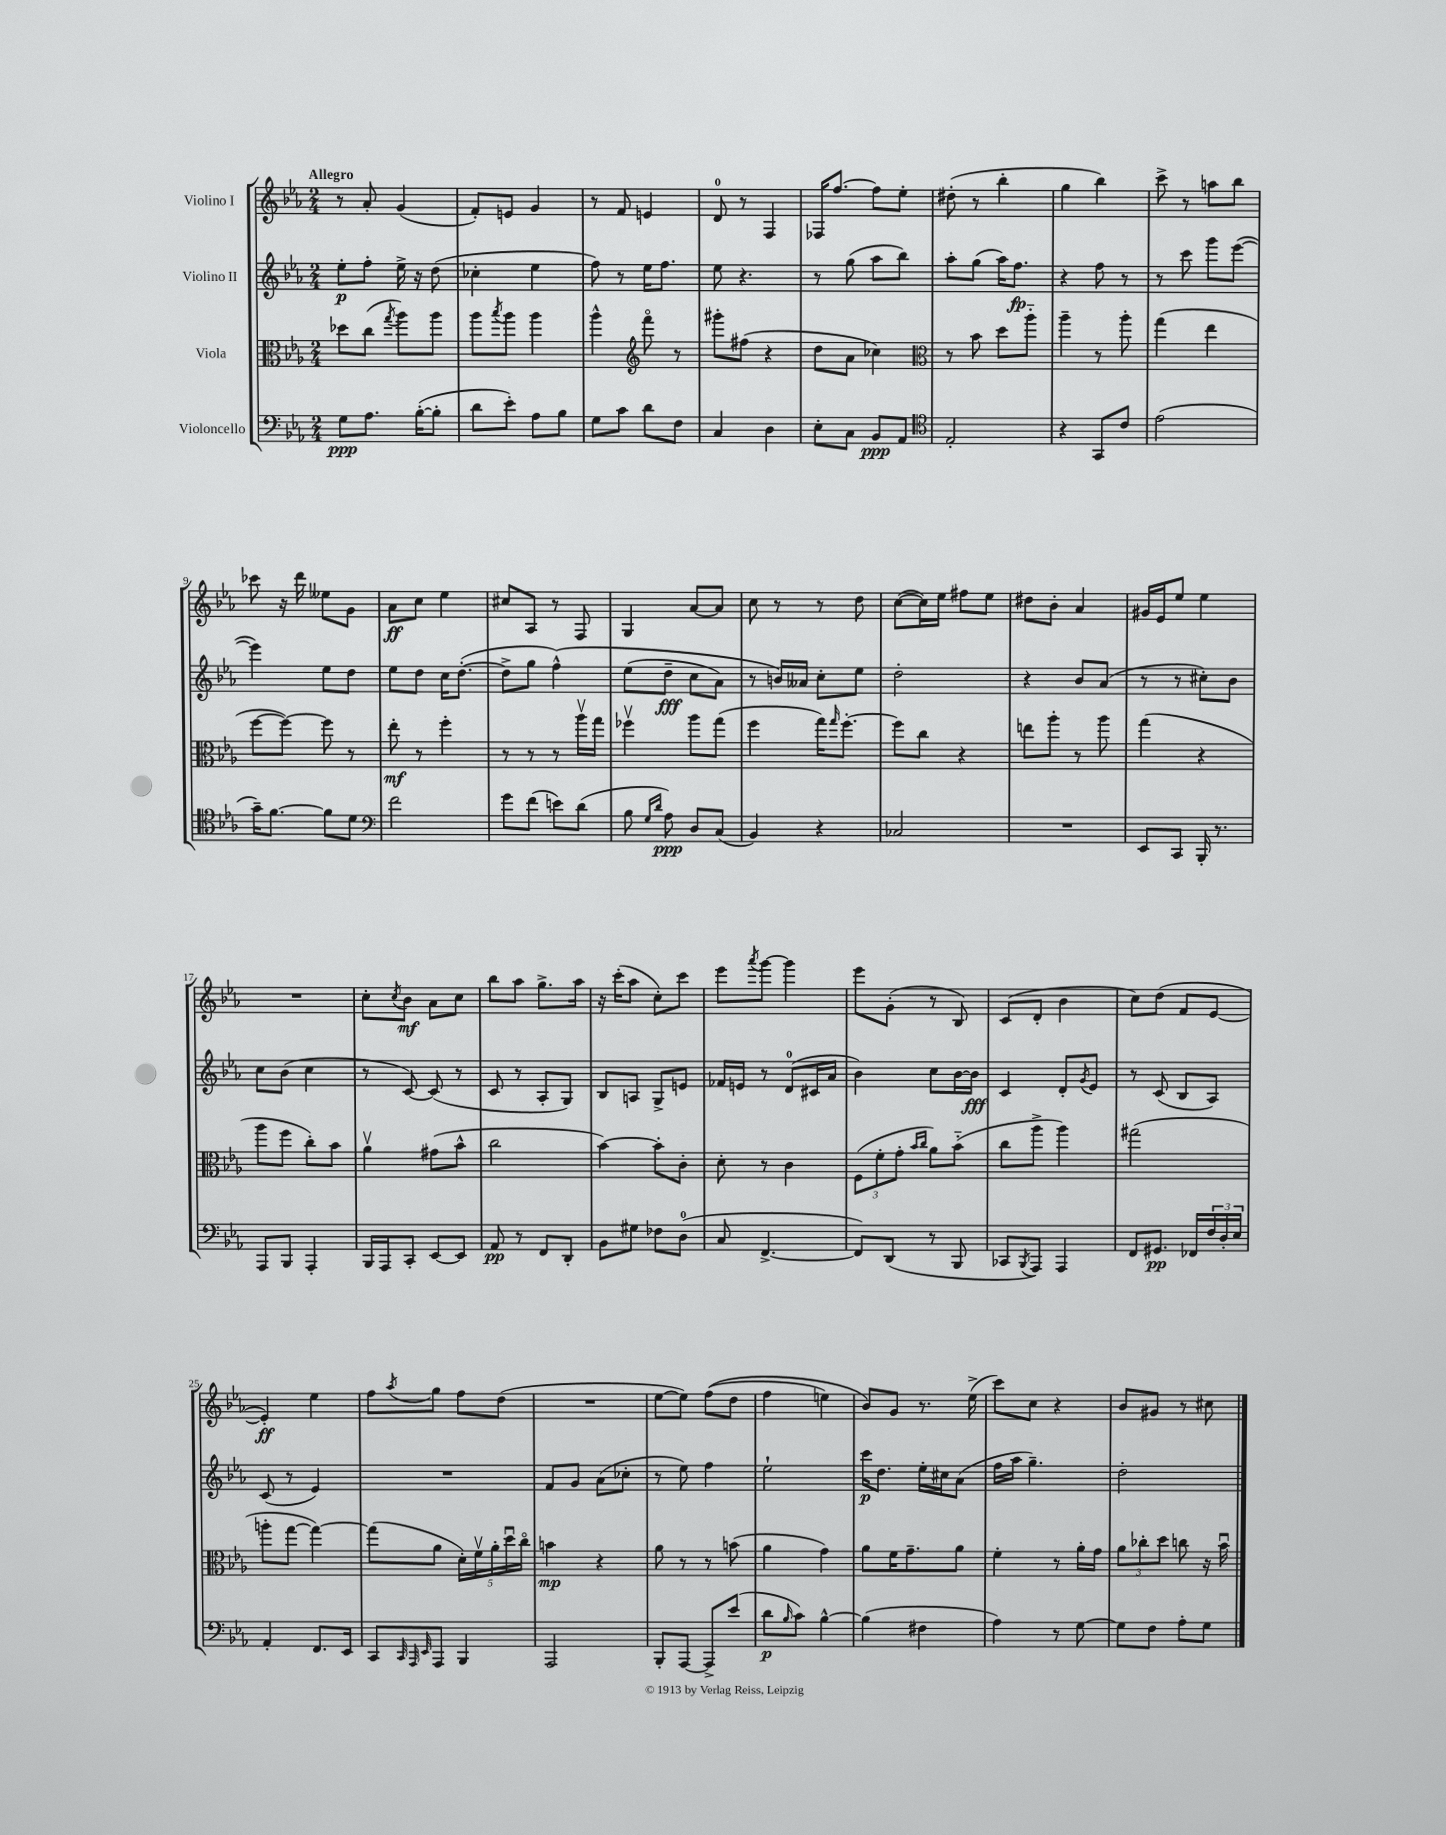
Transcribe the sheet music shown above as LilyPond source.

<<
\new StaffGroup <<
\new Staff = "s0" \with { instrumentName = "Violino I" } {
    \clef treble \key ees \major \numericTimeSignature \time 2/4 \tempo "Allegro"
    r8 aes'8-. g'4( |
    f'8-.) e'8 g'4 |
    r8 f'8 e'4 |
    d'8-0 r8 f4 |
    fes16 f''8.~ f''8 ees''8-. |
    dis''8-.( r8 bes''4-. |
    g''4 bes''4) |
    c'''8-> r8 a''8 bes''8 |
    ces'''8 r16 d'''16 eeses''8 g'8 |
    aes'8\ff c''8 ees''4 |
    cis''8 aes8 r8 f8 |
    g4 aes'8~ aes'8 |
    c''8 r8 r8 d''8 |
    c''8~( c''16) ees''16 fis''8 ees''8 |
    dis''8 bes'8-. aes'4 |
    gis'16 ees'16 ees''8 ees''4 |
    R2 |
    c''8-. \acciaccatura { c''8 } bes'8\mf aes'8 c''8 |
    bes''8 aes''8 g''8.-> aes''16 |
    r16 c'''16-.( aes''8 c''8-.) c'''8 |
    ees'''8 \acciaccatura { aes'''8 } g'''8~ g'''4 |
    ees'''8 g'8-.( r8 bes8) |
    c'8( d'8-. bes'4 |
    c''8) d''8( f'8 ees'8~ |
    ees'4-.\ff) ees''4 |
    f''8 \acciaccatura { aes''8 } g''8 f''8 d''8( |
    R2 |
    ees''8~ ees''8) f''8(\( d''8 |
    f''4 e''4) |
    bes'8\) g'8 r8. ees''16->( |
    c'''8) c''8 r4 |
    bes'8 gis'8 r8 cis''8 \bar "|." |
}
\new Staff = "s1" \with { instrumentName = "Violino II" } {
    \clef treble \key ees \major \numericTimeSignature \time 2/4
    ees''8-.\p f''8-. ees''16-> r16 d''8( |
    ces''4-. ees''4 |
    f''8) r8 ees''16 f''8. |
    ees''8 r4. |
    r8 g''8( aes''8 bes''8) |
    aes''8-. g''8( aes''16) f''8.\fp |
    r4 f''8 r8 |
    r8 c'''8 g'''8 ees'''8~( |
    ees'''4) ees''8 d''8 |
    ees''8 d''8 c''16 d''8.~-.( |
    d''8-> g''8 f''4-^)\( |
    ees''8( d''8--\fff c''8 aes'8) |
    r8 b'16\) aeses'16 c''8-. ees''8 |
    d''2-. |
    r4 bes'8 aes'8( |
    r8 r8 cis''8-.) bes'8 |
    c''8 bes'8( c''4 |
    r8 c'8~) c'8( r8 |
    c'8 r8 aes8-. g8) |
    bes8 a8 g8-> e'8 |
    fes'16 e'16 r8 d'8-0( cis'16 aes'16 |
    bes'4) c''8 bes'16~ bes'16\fff |
    c'4 d'8-. \acciaccatura { g'8 } ees'8 |
    r8 c'8( bes8 aes8) |
    c'8( r8 ees'4) |
    R2 |
    f'8 g'8 aes'8( ces''8-. |
    r8 ees''8) f''4 |
    ees''2-! |
    c'''16\p d''8. ees''16-. cis''16 aes'8( |
    f''16 aes''16 g''4.--) |
    d''2-. \bar "|." |
}
\new Staff = "s2" \with { instrumentName = "Viola" } {
    \clef alto \key ees \major \numericTimeSignature \time 2/4
    des''8 c''8( \acciaccatura { g''8 } aes''8) aes''8 |
    aes''8 \acciaccatura { bes''8 } aes''8 aes''4 |
    aes''4-^ \clef treble f'''8\flageolet r8 |
    gis'''8-. fis''8( r4 |
    d''8 aes'8 ces''4) |
    \clef alto r8 bes'8 d''8 aes''8-_ |
    aes''4-- r8 aes''8-. |
    g''4( ees''4 |
    f''8~ f''8~) f''8 r8 |
    ees''8-.\mf r8 f''4-. |
    r8 r8 r8 aes''16\upbow g''16 |
    fes''4\upbow aes''8 g''8( |
    f''4 g''16) \grace { g''16 } f''8.~-. |
    f''8 c''8 r4 |
    e''8 aes''8-. r8 aes''8 |
    g''4( r4 |
    aes''8 f''8 c''8-.) bes'8 |
    aes'4\upbow gis'8( bes'8-^ |
    c''2 |
    bes'4~) bes'8-. c'8-. |
    d'8-. r8 c'4 |
    \tuplet 3/2 { f8( f'8-. g'8-. } \grace { bes'16 c''16 } aes'8) bes'8-_( |
    c''8 aes''8-> aes''4) |
    gis''2( |
    a''8-. g''8~ g''4~) |
    g''8( aes'8 \tuplet 5/4 { d'16-.) f'16\upbow aes'16-. d''16\downbow c''16\flageolet } |
    b'4\mp r4 |
    aes'8 r8 r8 b'8( |
    aes'4 g'4) |
    aes'8 f'16 g'8.-- aes'8 |
    f'4-. r8 aes'16-. g'16 |
    \tuplet 3/2 { aes'8 ces''8-. d''8 } c''8 r16 bes'16\downbow \bar "|." |
}
\new Staff = "s3" \with { instrumentName = "Violoncello" } {
    \clef bass \key ees \major \numericTimeSignature \time 2/4
    g8\ppp aes8. bes16~-.( bes8-. |
    d'8 ees'8-.) aes8 bes8 |
    g8 c'8 d'8 f8 |
    c4 d4 |
    ees8-. c8 bes,8\ppp aes,8 |
    \clef tenor ees2-. |
    r4 g,8 c'8 |
    ees'2( |
    g'16--) f'8.~ f'8 d'8 |
    \clef bass f'2 |
    g'8 f'8( e'8) d'8( |
    bes8 \grace { g16 d'16 } aes8\ppp) d8 c8( |
    bes,4) r4 |
    ces2 |
    R2 |
    ees,8 c,8 bes,,16-. r8. |
    aes,,8 bes,,8 aes,,4-. |
    bes,,16 aes,,16 c,8-. ees,8~ ees,8 |
    aes,8\pp r8 f,8 d,8-. |
    bes,8 gis8 fes8 d8-0( |
    c8 f,4.~-> |
    f,8) d,8( r8 bes,,8 |
    ces,8 \acciaccatura { bes,,8 } aes,,8) aes,,4 |
    f,8 gis,8.\pp fes,16 \tuplet 3/2 { f16 d16-. ees16 } |
    aes,4-. f,8. ees,16 |
    c,8 \grace { c,32 aes,,32 ees,32 } aes,,8 bes,,4 |
    aes,,2 |
    bes,,8-. aes,,8~ aes,,8-> ees'8( |
    d'8\p \grace { bes16 } c'8) bes4~-^ |
    bes4( fis4 |
    aes4) r8 g8~ |
    g8 f8 aes8-. g8 \bar "|." |
}
>>
>>
